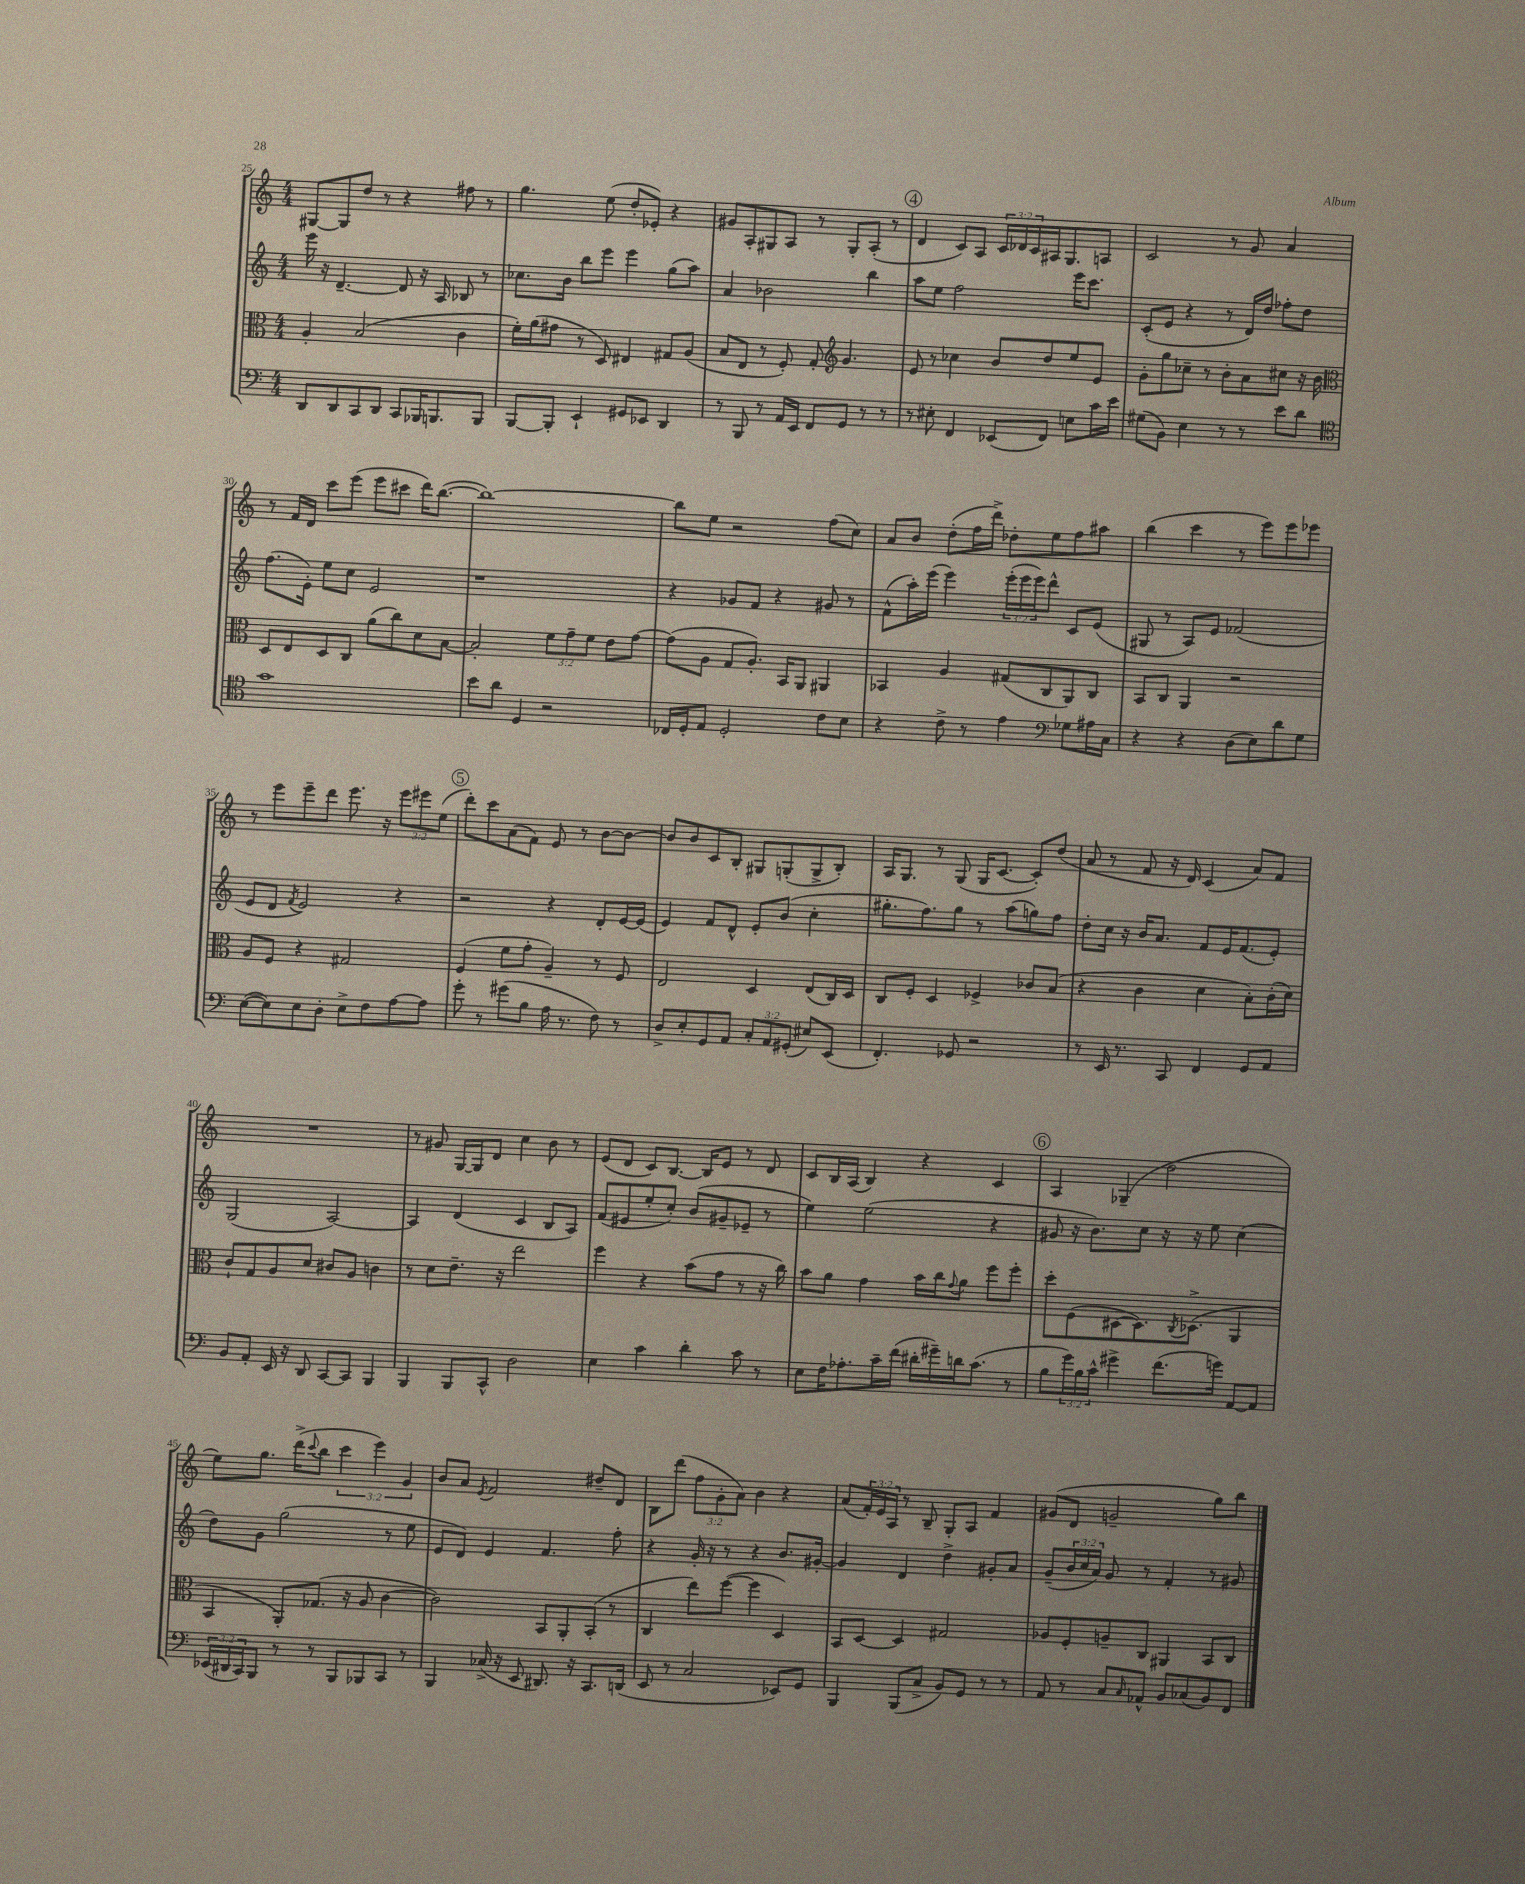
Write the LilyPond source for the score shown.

<<
\new StaffGroup <<
\new Staff = "s0" {
    \clef treble \key c \major \numericTimeSignature \time 4/4 \override Staff.TupletNumber.text = #tuplet-number::calc-fraction-text
    gis8~ gis8 d''8 r8 r4 fis''8 r8 |
    g''4. e''8( d''8-. ees'8-.) r4 |
    gis'8 a8-. gis8 a8 r8 gis8-. a8-.( r8 |
    \mark \markup { \circle "4" } d'4 c'8) a8 \tuplet 3/2 { c'16 des'16 c'16 } ais16 g8. a8 |
    c'2 r8 g'8 a'4 |
    r8 f'16 d'16 c'''8 e'''8( e'''8 cis'''8 d'''16) b''8.~( |
    b''1~) |
    b''8 e''8 r2 f''8( c''8) |
    a'8 b'8 d''8-.( f''16 d'''16->) des''8-. e''8 f''8 ais''8 |
    b''4( c'''4 r8 e'''8) e'''8 ees'''8 |
    r8 e'''8 e'''8-- d'''8 e'''8. r16 \tuplet 3/2 { e'''8 eis'''8 e''8( } |
    \mark \markup { \circle "5" } d'''8-.) c'''8 a'8( f'8) e'8 r8 b'8~ b'8~ |
    b'8 b'8 c'8 b8-. gis8 g8-.( g8-> b8-.) |
    a16 g8. r8 g8( g16 c'8.~ c'8-.) d''8( |
    a'8 r8 f'8 r16 d'16) c'4( a'8) f'8 |
    R1 |
    r8 gis'8 g16~ g16 d'8 c''4 b'8 r8 |
    e'8( d'8 c'8) b8.~ b16 e'8 r8 d'8 |
    c'8 b16 a16( b4) r4 c'4 |
    \mark \markup { \circle "6" } a4 ges4--( d''2 |
    e''8) g''8. d'''16->( \appoggiatura { c'''8 } b''8 \tuplet 3/2 { c'''4 e'''4) g'4 } |
    b'8 a'8 \acciaccatura { e'8 } f'2 dis''8-- d'8 |
    b8 d'''8( \tuplet 3/2 { f''8 g'8-. a'8) } b'4 r4 |
    a'8( \tuplet 3/2 { f'16-.) e'16 a16 } r8 b8-- g8-. a8 f'4 |
    gis'8( d'8 g'2-- g''8) b''8 \bar "|." |
}
\new Staff = "s1" {
    \clef treble \key c \major \numericTimeSignature \time 4/4 \override Staff.TupletNumber.text = #tuplet-number::calc-fraction-text
    e'''16 r16 d'4.~-- d'8 r16 a16 bes8 r8 |
    ces''8. b'16 b''8 e'''8 e'''4 g''8( a''8) |
    a'4 bes'2 b''4 |
    \mark \markup { \circle "4" } a''8 e''8 f''2 e'''16 c'''8. |
    c'8-.( e'8 r4 r8 d'16) d''16 fes''8-. d''8 |
    f''8.( e'16-.) e''8 c''8 e'2 |
    r1 |
    r4 ges'8 f'8 r4 gis'8 r8 |
    f'8-^( a''16-.) e'''16( e'''4) \tuplet 3/2 { e'''16-.( e'''16 e'''16) } d'''8-^ c'8 e'8( |
    gis8 r8 a8) e'8 fes'2( |
    e'8 d'8 \acciaccatura { f'8 } e'2) r4 |
    \mark \markup { \circle "5" } r2 r4 d'8-. e'16~ e'16( |
    e'4) f'8 d'8-^ e'8-. b'8( c''4-. |
    gis''8.-. f''8.) gis''8 r8 a''8( g''8) f''8 |
    d''8-. c''16 r16 b'16 a'8. f'8 e'16 f'8.( e'8-.) |
    g2( a2~) |
    a4 d'4( c'4 b8 a8) |
    f'8( eis'8 e''8-. c''8-.) b'8( gis'8-- ees'8-- r8 |
    e''4) e''2( r4 |
    \mark \markup { \circle "6" } gis'8 r16 b'8.) c''8 r16 r16 e''8 c''4( |
    d''8) g'8 g''2( r8 e''8 |
    e'8 d'8) e'4 f'4. f''8-. |
    r4 g'16-. r16 r8 r4 b'8. gis'16~-. |
    gis'4 d'4 d''4-> gis'8-. a'8 |
    g'8--( \tuplet 3/2 { b'16 c''16 a'16) } g'8 r8 f'4-. r8 gis'8 \bar "|." |
}
\new Staff = "s2" {
    \clef alto \key c \major \numericTimeSignature \time 4/4 \override Staff.TupletNumber.text = #tuplet-number::calc-fraction-text
    a4-. b2( c'4 |
    f'16-.) a'16( gis'8 r8 d8) eis4 gis8 a8( |
    b8 e8 r8 f8-.) g8-. \clef treble g'4. |
    \mark \markup { \circle "4" } e'8 r8 ces''4 b'8 d''8 e''8 e'8 |
    g'8-. g''8 ces''8-- r8 b'8-. a'8 cis''8 r16 b'16 |
    \clef alto d8 e8 d8 c8 a'8( c''8) d'8 b8~ |
    b2-. \tuplet 3/2 { f'8 g'8-- f'8 } e'8 g'8~ |
    g'8( a8 g8 a8.-.) b,16 a,8 ais,4 |
    bes,4 a4 gis8( c8 a,8) c8 |
    b,8 c8 a,4 r2 |
    a8 f8 r4 gis2 |
    \mark \markup { \circle "5" } f4( f'8 g'8-. a4--) r8 f8 |
    e2 d4 e8( c16) d16 |
    c8 f8-. d4 fes4-> ces'8 b8( |
    r4 c'4 d'4 b8-.) c'16-.( d'16) |
    c'8-! g8 a8 d'8 cis'8 a8 c'4 |
    r8 d'8 e'8.-- r16 e''2 |
    f''4 r4 b'8( g'8 r8 r16 c''16) |
    b'8 a'8 g'4 b'16 c''16 \appoggiatura { g'8 } a'8 f''8 f''8-. |
    \mark \markup { \circle "6" } d''8-. f8( dis8~ dis8.) \acciaccatura { c8 } des8.->( a,4 |
    b,4 a,8-.) ges8.( r16 a8 c'4~ |
    c'2) b,8 a,8-. b,8-.( r8 |
    c4 e''8) f''8~( f''4 d4) |
    b,8 d8~ d4 gis2 |
    aes8 f8-. a8-- c8 ais,4 b,8 c8 \bar "|." |
}
\new Staff = "s3" {
    \clef bass \key c \major \numericTimeSignature \time 4/4 \override Staff.TupletNumber.text = #tuplet-number::calc-fraction-text
    d,8 d,8 c,8 d,8 c,8 bes,,16 b,,8. b,,8 |
    b,,8~ b,,8-. e,4-! gis,8 ees,8 d,4 |
    r8 b,,8 r8 a,16 e,16 f,8 g,8 r8 r8 |
    \mark \markup { \circle "4" } r8 eis8-. f,4 ees,8( f,8) e8 c'16 e'16 |
    gis8( b,8) e4 r8 r8 e'8 d'8 |
    \clef tenor g'1 |
    b'8 a'8 d4 r2 |
    ces16 d16-. e8 d2-. c'8 b8 |
    r4 c'8-> r8 e'4 \clef bass ges8 ais16 c16 |
    r4 r4 d8( e8) d'8 g8 |
    e8~( e8) e8 d8-. e8-> f8 a8~ a8 |
    \mark \markup { \circle "5" } g'8-. r8 gis'8( b8 a16 r8. f8) r8 |
    d8-> e8-. g,8 a,8 \tuplet 3/2 { c8-. a,8 gis,8-.( } eis8) e,8( |
    f,4.-.) ges,8 r2 |
    r8 e,16 r8. c,8 f,4 g,8 a,8 |
    b,8 a,8-. e,16 r16 d,8 c,8~ c,8 b,,4 |
    b,,4 b,,8 c,8-^ d2 |
    e4 c'4 d'4-. c'8 r8 |
    e8 f16 aes8.-. c'16-- f'16( dis'16-. gis'16--) d'16 c'8.( r8 |
    \mark \markup { \circle "6" } b8 \tuplet 3/2 { g'16) b16 c'16-^ } gis'4-> f'8.( g'16) a,8~ a,8 |
    \tuplet 3/2 { ees,16( dis,16 c,16) } b,,8 r8 r8 b,,8 bes,,8 c,8 r8 |
    b,,4 ces16->( r16 e,8 dis,8.) r16 c,8. d,16( |
    e,8 r8 c2 ees,8) g,8 |
    b,,4 b,,8( c8-> b,8) g,8 r8 r8 |
    a,8 r8 c8 \grace { c16 } aes,8-^ b,8 ces8( b,8) f,8 \bar "|." |
}
>>
>>
\layout { \context { \Score currentBarNumber = #25 } }
